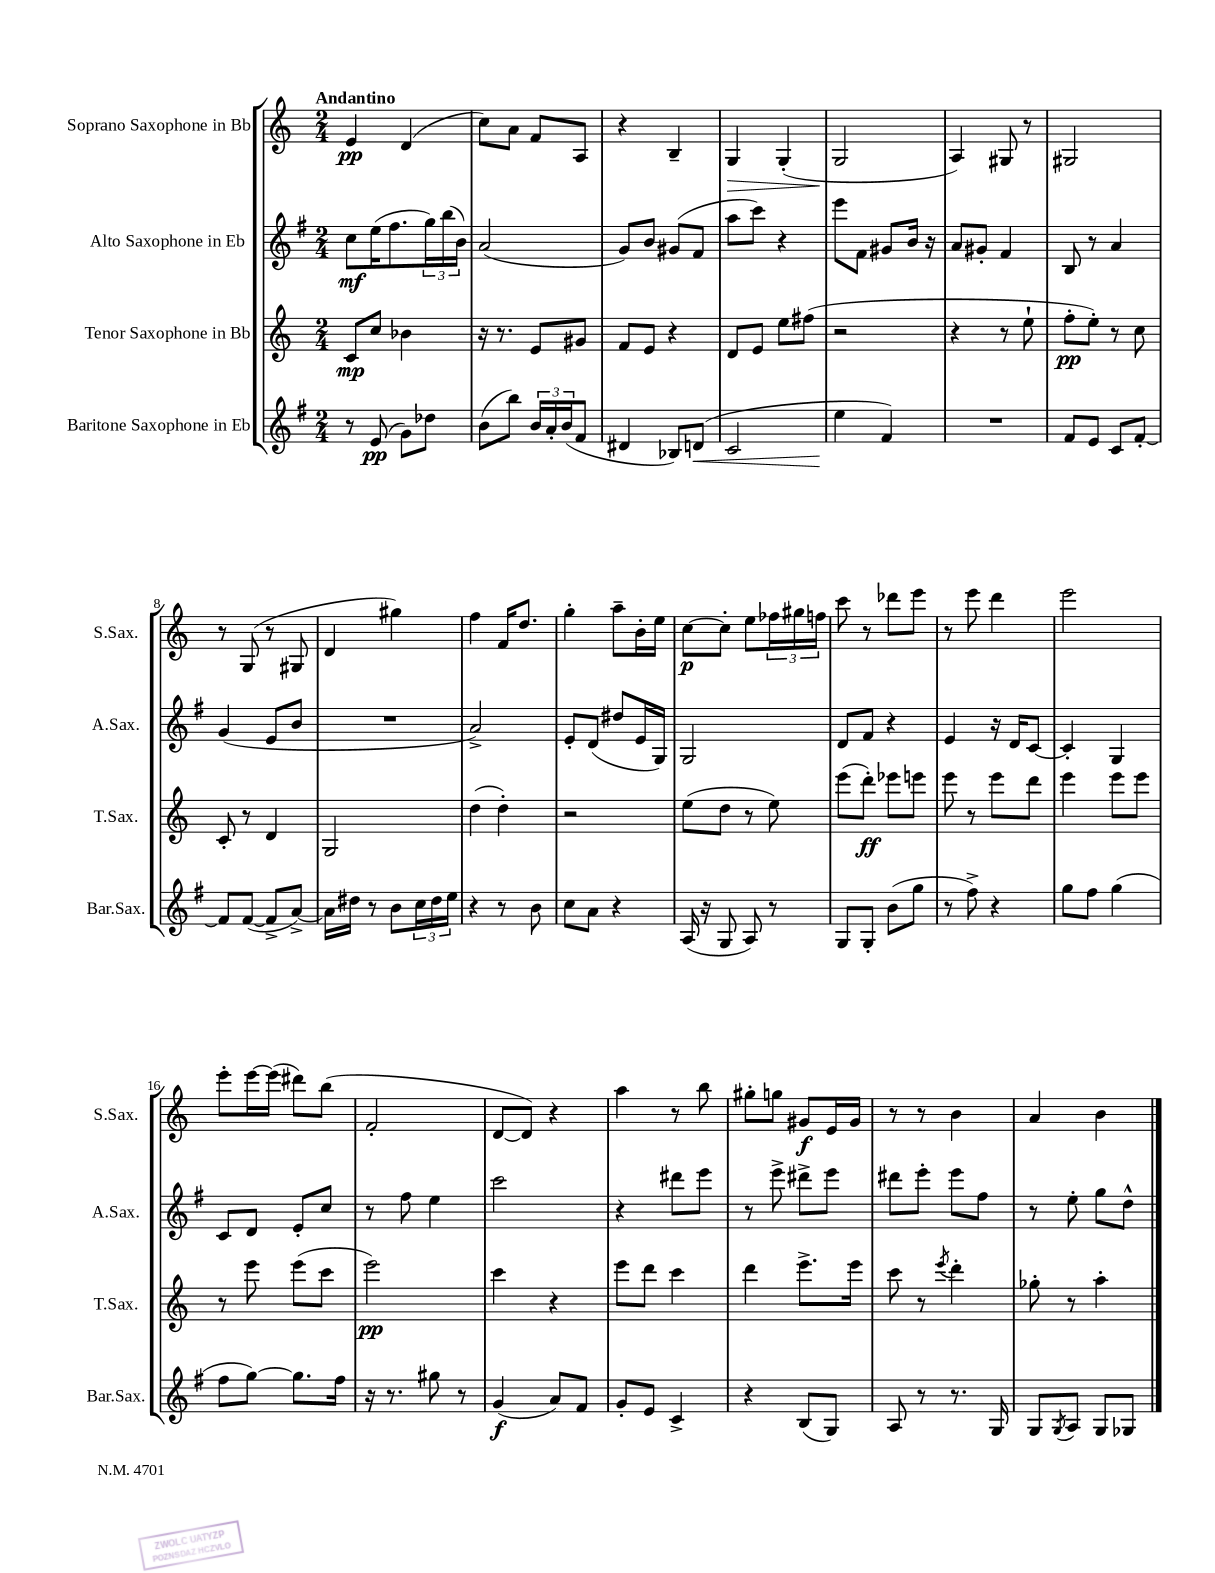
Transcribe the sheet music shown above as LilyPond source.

<<
\new StaffGroup <<
\new Staff = "s0" \with { instrumentName = "Soprano Saxophone in Bb" shortInstrumentName = "S.Sax." } {
    \clef treble \key c \major \numericTimeSignature \time 2/4 \tempo "Andantino"
    e'4\pp d'4( |
    c''8) a'8 f'8 a8 |
    r4 b4-- |
    g4\> g4-.( |
    g2\! |
    a4) gis8 r8 |
    gis2 |
    r8 g8( r8 gis8 |
    d'4 gis''4) |
    f''4 f'16 d''8. |
    g''4-. a''8-- b'16-. e''16 |
    c''8~\p c''8-. e''8 \tuplet 3/2 { fes''16 gis''16 f''16 } |
    c'''8 r8 des'''8 e'''8 |
    r8 e'''8 d'''4 |
    e'''2 |
    e'''8-. e'''16~ e'''16( dis'''8) b''8( |
    f'2-. |
    d'8~ d'8) r4 |
    a''4 r8 b''8 |
    gis''8-. g''8 gis'8\f e'16 gis'16 |
    r8 r8 b'4 |
    a'4 b'4 \bar "|." |
}
\new Staff = "s1" \with { instrumentName = "Alto Saxophone in Eb" shortInstrumentName = "A.Sax." } {
    \clef treble \key g \major \numericTimeSignature \time 2/4
    c''8\mf e''16( fis''8. \tuplet 3/2 { g''16) b''16( b'16) } |
    a'2( |
    g'8) b'8 gis'8( fis'8 |
    a''8 c'''8) r4 |
    e'''8 fis'8 gis'8 b'16 r16 |
    a'8 gis'8-. fis'4 |
    b8 r8 a'4 |
    g'4( e'8 b'8 |
    R2 |
    a'2->) |
    e'8-. d'8( dis''8 e'16 g16) |
    g2 |
    d'8 fis'8 r4 |
    e'4 r16 d'16 c'8~ |
    c'4-. g4 |
    c'8 d'8 e'8-. c''8 |
    r8 fis''8 e''4 |
    c'''2 |
    r4 dis'''8 e'''8 |
    r8 e'''8-> dis'''8-> e'''8 |
    dis'''8 e'''8-. e'''8 fis''8 |
    r8 e''8-. g''8 d''8-^ \bar "|." |
}
\new Staff = "s2" \with { instrumentName = "Tenor Saxophone in Bb" shortInstrumentName = "T.Sax." } {
    \clef treble \key c \major \numericTimeSignature \time 2/4
    c'8\mp c''8 bes'4 |
    r16 r8. e'8 gis'8 |
    f'8 e'8 r4 |
    d'8 e'8 e''8 fis''8( |
    r2 |
    r4 r8 e''8-! |
    f''8-.\pp e''8-.) r8 c''8 |
    c'8-. r8 d'4 |
    g2 |
    d''4( d''4-.) |
    r2 |
    e''8( d''8 r8 e''8) |
    e'''8( d'''8-.\ff) ees'''8 e'''8 |
    e'''8 r8 e'''8 d'''8 |
    e'''4 e'''8 e'''8 |
    r8 e'''8 e'''8( c'''8 |
    e'''2\pp) |
    c'''4 r4 |
    e'''8 d'''8 c'''4 |
    d'''4 e'''8.-> e'''16 |
    c'''8 r8 \acciaccatura { e'''8 } d'''4-. |
    ges''8-. r8 a''4-. \bar "|." |
}
\new Staff = "s3" \with { instrumentName = "Baritone Saxophone in Eb" shortInstrumentName = "Bar.Sax." } {
    \clef treble \key g \major \numericTimeSignature \time 2/4
    r8 e'8\pp( g'8) des''8 |
    b'8( b''8) \tuplet 3/2 { b'16 a'16-. b'16( } fis'8 |
    dis'4 bes8) d'8\<( |
    c'2 |
    e''4\! fis'4) |
    R2 |
    fis'8 e'8 c'8 fis'8~-. |
    fis'8 fis'8~( fis'8-> a'8~->) |
    a'16 dis''16 r8 b'8 \tuplet 3/2 { c''16 dis''16 e''16 } |
    r4 r8 b'8 |
    c''8 a'8 r4 |
    a16( r16 g8 a8) r8 |
    g8 g8-. b'8( g''8 |
    r8 fis''8->) r4 |
    g''8 fis''8 g''4( |
    fis''8 g''8~) g''8. fis''16 |
    r16 r8. gis''8 r8 |
    g'4\f( a'8) fis'8 |
    g'8-. e'8 c'4-> |
    r4 b8( g8) |
    a8 r8 r8. g16 |
    g8 \acciaccatura { g8 } a8 g8 ges8 \bar "|." |
}
>>
>>
